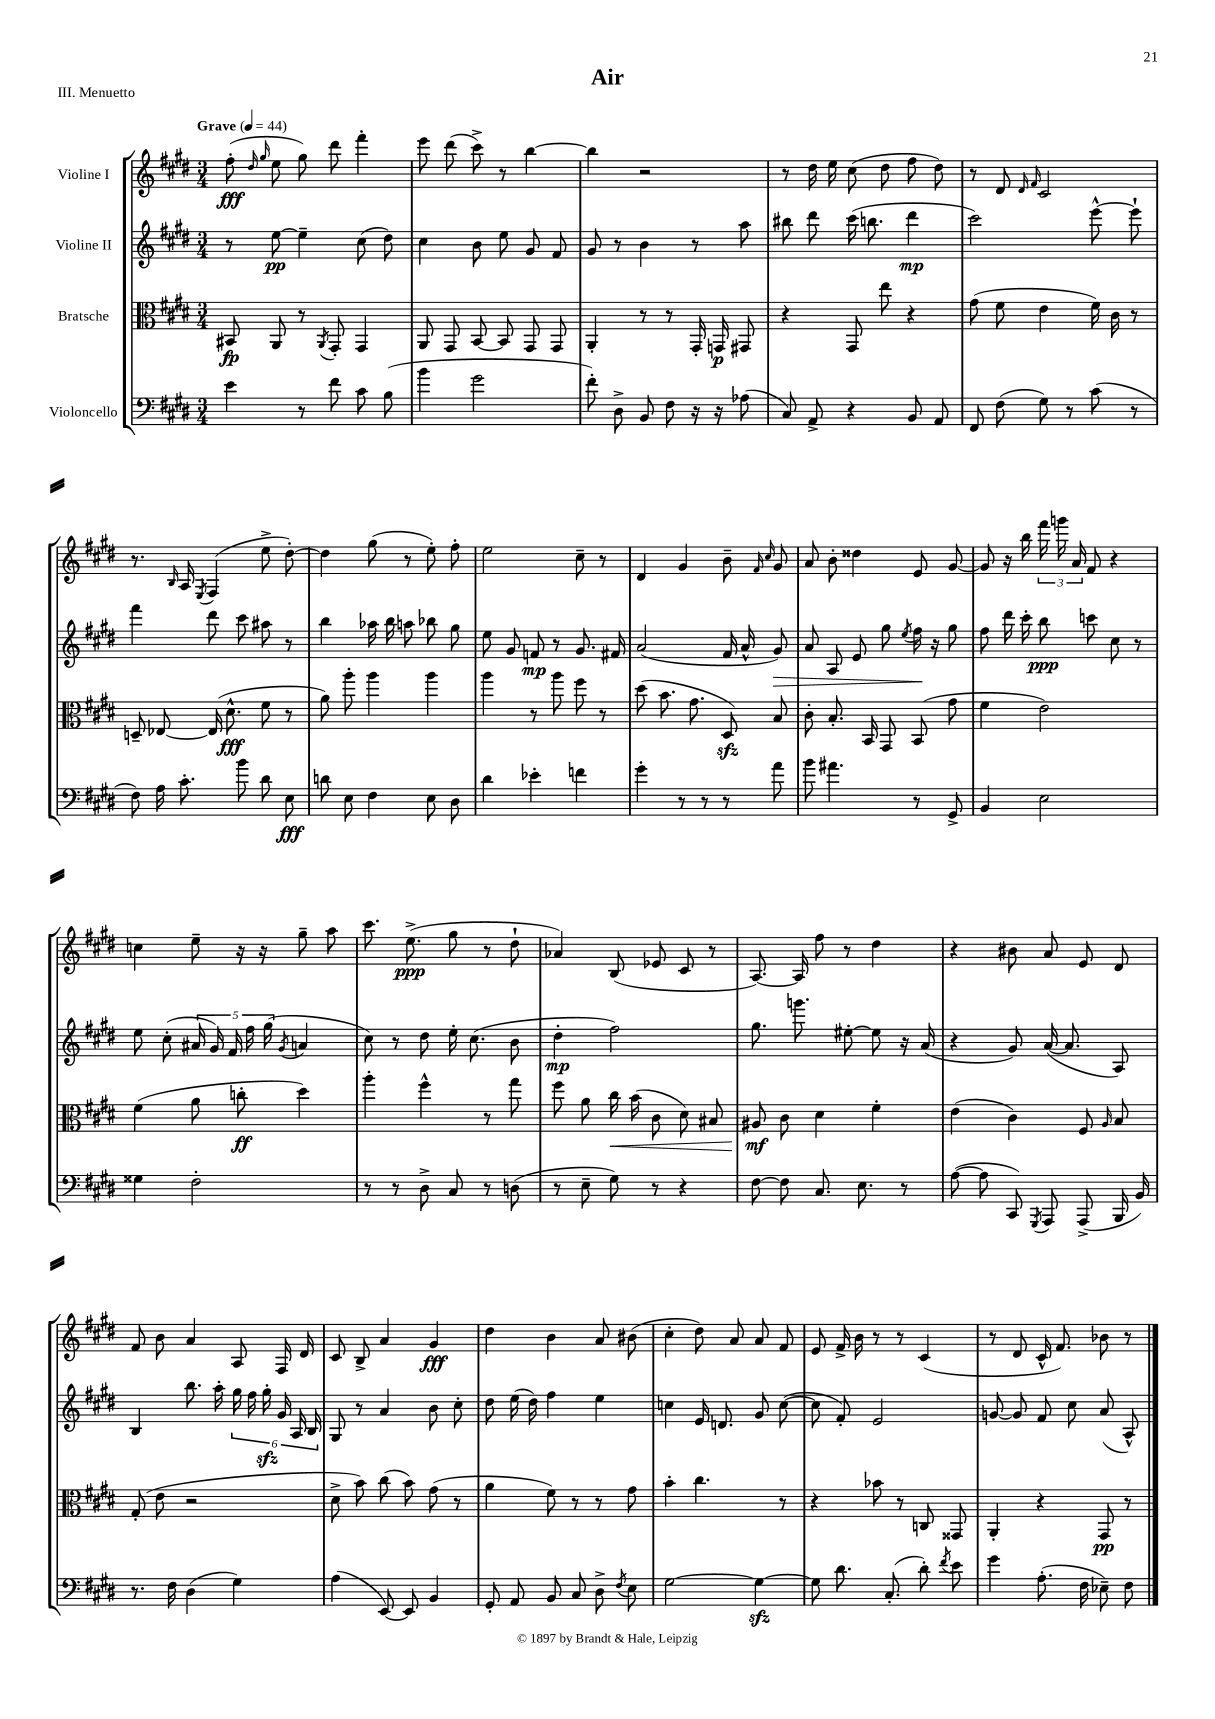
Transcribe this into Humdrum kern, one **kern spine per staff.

**kern	**kern	**kern	**kern
*staff4	*staff3	*staff2	*staff1
*clefF4	*clefC3	*clefG2	*clefG2
*k[f#c#g#d#]	*k[f#c#g#d#]	*k[f#c#g#d#]	*k[f#c#g#d#]
*M3/4	*M3/4	*M3/4	*M3/4
*MM44	*MM44	*MM44	*MM44
4e\	8BB#/	8r	(8ff#'\
.	.	.	16qqdd#/
.	.	.	16qqgg#/
.	8AA/	[8ee\	8ee\
8r	8r	4ee~\]	8gg#\)
.	8qAA/	.	.
8f#\	8GG#'/	.	8ddd#\
8c#\	4GG#/	(8cc#\	4fff#'\
(8B\	.	8dd#\)	.
=	=	=	=
4b\	8AA/	4cc#\	8eee\
.	8GG#/	.	(8ddd#\
2g#\	[8BB/	8b\	8ccc#^\)
.	8BB/]	8ee\	8r
.	8GG#/	8g#/	[4bb\
.	8GG#/	8f#/	.
=	=	=	=
8f#'\)	4AA'/	8g#/	4bb\]
8D#^\	.	8r	.
8BB/	8r	4b\	2r
8F#\	8r	.	.
16r	16GG#'/	8r	.
16r	16GG/	.	.
(8A-\	8GG#/	8aa\	.
=	=	=	=
8C#/)	4r	8bb#\	8r
8AA^/	.	8ddd#\	16dd#\
.	.	.	16ee\
4r	8GG#/	(16ccc#\	(8cc#\
.	.	8.bb\	.
.	8ee\	.	8dd#\
8BB/	4r	4ddd#\	8ff#\
8AA/	.	.	8dd#\)
=	=	=	=
8FF#/	(8g#\	2ccc#\)	8r
(8F#\	8f#\	.	8d#/
.	.	.	16qqd#/
.	.	.	16qqf#/
8G#\)	4e\	.	2c#/
8r	.	.	.
(8c#\	16f#\)	[8eee^^\	.
.	16c#\	.	.
8r	8r	8eee`\]	.
=	=	=	=
8F#\)	8D~/	4fff#\	8.r
16A\	[8E-/	.	.
.	.	.	16qqB/
8.c#'\	.	.	16A/
.	.	.	8qE/
.	(16E-/]	8ddd#\	(4F#/
.	8.d#^^\	.	.
8b\	.	8ccc#\	.
8d#\	8f#\	8aa#\	8ee^\
8E\	8r	8r	[8dd#'\)
=	=	=	=
8d\	8a\)	4bb\	4dd#\]
8E\	8aa'\	.	.
4F#\	4aa\	16aa-\	(8gg#\
.	.	16bb\	.
.	.	8aa\	8r
8E\	4aa\	8bb-\	8ee'\)
8D#\	.	8gg#\	8ff#'\
=	=	=	=
4d#\	4aa\	8ee\	2ee\
.	.	8g#/	.
4e-'\	8r	8f/	.
.	8aa\	8r	.
4f\	8ff#\	8.g#/	8cc#~\
.	8r	.	8r
.	.	16f#/	.
=	=	=	=
4g#'\	(8dd#\	(2a/	4d#/
.	8.b\	.	.
8r	.	.	4g#/
.	8.g#\	.	.
8r	.	.	.
8r	8D#/)	16f#/	8b~\
.	.	16a^^/	.
.	.	.	16qqf#/
.	.	.	16qqcc#/
8a\	8B/	8g#/)	8g#/
=	=	=	=
8b\	8c#'\	8a/	8a/
4.a#\	8.B'/	8A/	8b'\
.	.	8e/	4dd##\
.	16BB/	.	.
.	8GG#/	8gg#\	.
.	.	8qee/	.
8r	(8BB/	16ff#\	8e/
.	.	16r	.
8GG#^/	8g#\	8gg#\	[8g#/
=	=	=	=
4BB/	4f#\	8ff#\	8g#/]
.	.	16ddd#\	16r
.	.	16ccc#'\	16bb\
2E\	2e\)	8bb\	24fff#\
.	.	.	24ggg\
.	.	.	24a/
.	.	8ccc\	8f#/
.	.	8cc#\	4r
.	.	8r	.
=	=	=	=
4G##\	(4f#\	8ee\	4cc\
.	.	(8cc#'\	.
2F#'\	8a\	20a#/	8ee~\
.	.	20g#/)	.
.	.	20f#/	.
.	8cc'\	.	16r
.	.	20ff#\	.
.	.	.	16r
.	.	(20gg#\	.
.	.	8qg#/	.
.	4dd#\)	4a/	8gg#~\
.	.	.	8aa\
=	=	=	=
8r	4aa'\	8cc#\)	8.ccc#\
8r	.	8r	.
.	.	.	(8.ee^\
8D#^\	4ff#^^\	8dd#\	.
8C#/	.	16ee'\	8gg#\
.	.	(8.cc#\	.
8r	8r	.	8r
(8D\	8gg#\	8b\	8dd#`\
=	=	=	=
8r	8ff#\	4dd#'\	4a-/)
8E~\	8a\	.	.
8G#\)	16cc#\	2ff#\)	(8B/
.	(16b\	.	.
8r	8c#\	.	8e-/
4r	8d#\)	.	8c#/
.	8B#/	.	8r
=	=	=	=
[8F#\	8A#/	8.gg#\	[8.A/)
8F#\]	8c#\	.	.
.	.	8.ggg\	16A/]
8.C#/	4d#\	.	8ff#\
.	.	[8ee#'\	8r
8.E\	.	.	.
.	4f#'\	8ee#\]	4dd#\
8r	.	16r	.
.	.	(16a/	.
=	=	=	=
([8A\	(4e\	4r	4r
8A\]	.	.	.
8CC#/)	4c#\)	8g#/)	8b#\
8qGGG#/	.	.	.
8AAA/	.	([16a/	8a/
.	.	8.a/]	.
(8AAA^/	8F#/	.	8e/
.	16qqA/	.	.
16BBB/	8B/	8A/)	8d#/
16BB/)	.	.	.
=	=	=	=
8.r	(8G#'/	4B/	8f#/
.	8e\	.	8b\
16F#\	.	.	.
(4D#\	2r	8.bb\	4a/
.	.	16aa'\	.
4G#\)	.	24gg#\	8A/
.	.	24ff#\	.
.	.	24gg#'\	.
.	.	24g#/	16F#/
.	.	24A/	.
.	.	.	16d#/
.	.	24B/	.
=	=	=	=
(4A\	8d#^\	8G#/	8c#/
.	8b\)	8r	8B^/
[8EE/)	(8cc#\	4a/	4a/
8EE/]	8b\)	.	.
4BB/	(8g#\	8b\	4g#/
.	8r	8cc#'\	.
=	=	=	=
8GG#'/	4a\	8dd#\	4dd#\
8AA/	.	(16ee\	.
.	.	16dd#\)	.
8BB/	8f#\)	4ff#\	4b\
8C#/	8r	.	.
8D#^\	8r	4ee\	8a/
8qF#/	.	.	.
8E\	8g#\	.	(8b#\
=	=	=	=
[2G#\	4b'\	4cc\	4cc#'\
.	4.cc#\	16e/	8dd#\)
.	.	8.d/	.
.	.	.	8a/
4G#\_	.	8g#/	8a/
.	8r	([8cc\	8f#/
=	=	=	=
8G#\]	4r	8cc\]	8e/
8.d#\	.	8f#'/)	16f#^/
.	.	.	16b\
.	8b-\	2e/	8r
(8.C#'/	.	.	.
.	8r	.	8r
8d#'\)	8C/	.	(4c#/
8qf#/	.	.	.
8e\	8GG##/	.	.
=	=	=	=
4g#\	4AA'/	[8g/	8r
.	.	8g/]	8d#/
(8.A'\	4r	8f#/	16c#^^/
.	.	.	8.f#/)
.	.	8cc#\	.
16F#\	.	.	.
8E-~\)	8GG#/	(8a/	8b-\
8F#\	8r	8A^^/)	8r
==	==	==	==
*-	*-	*-	*-
